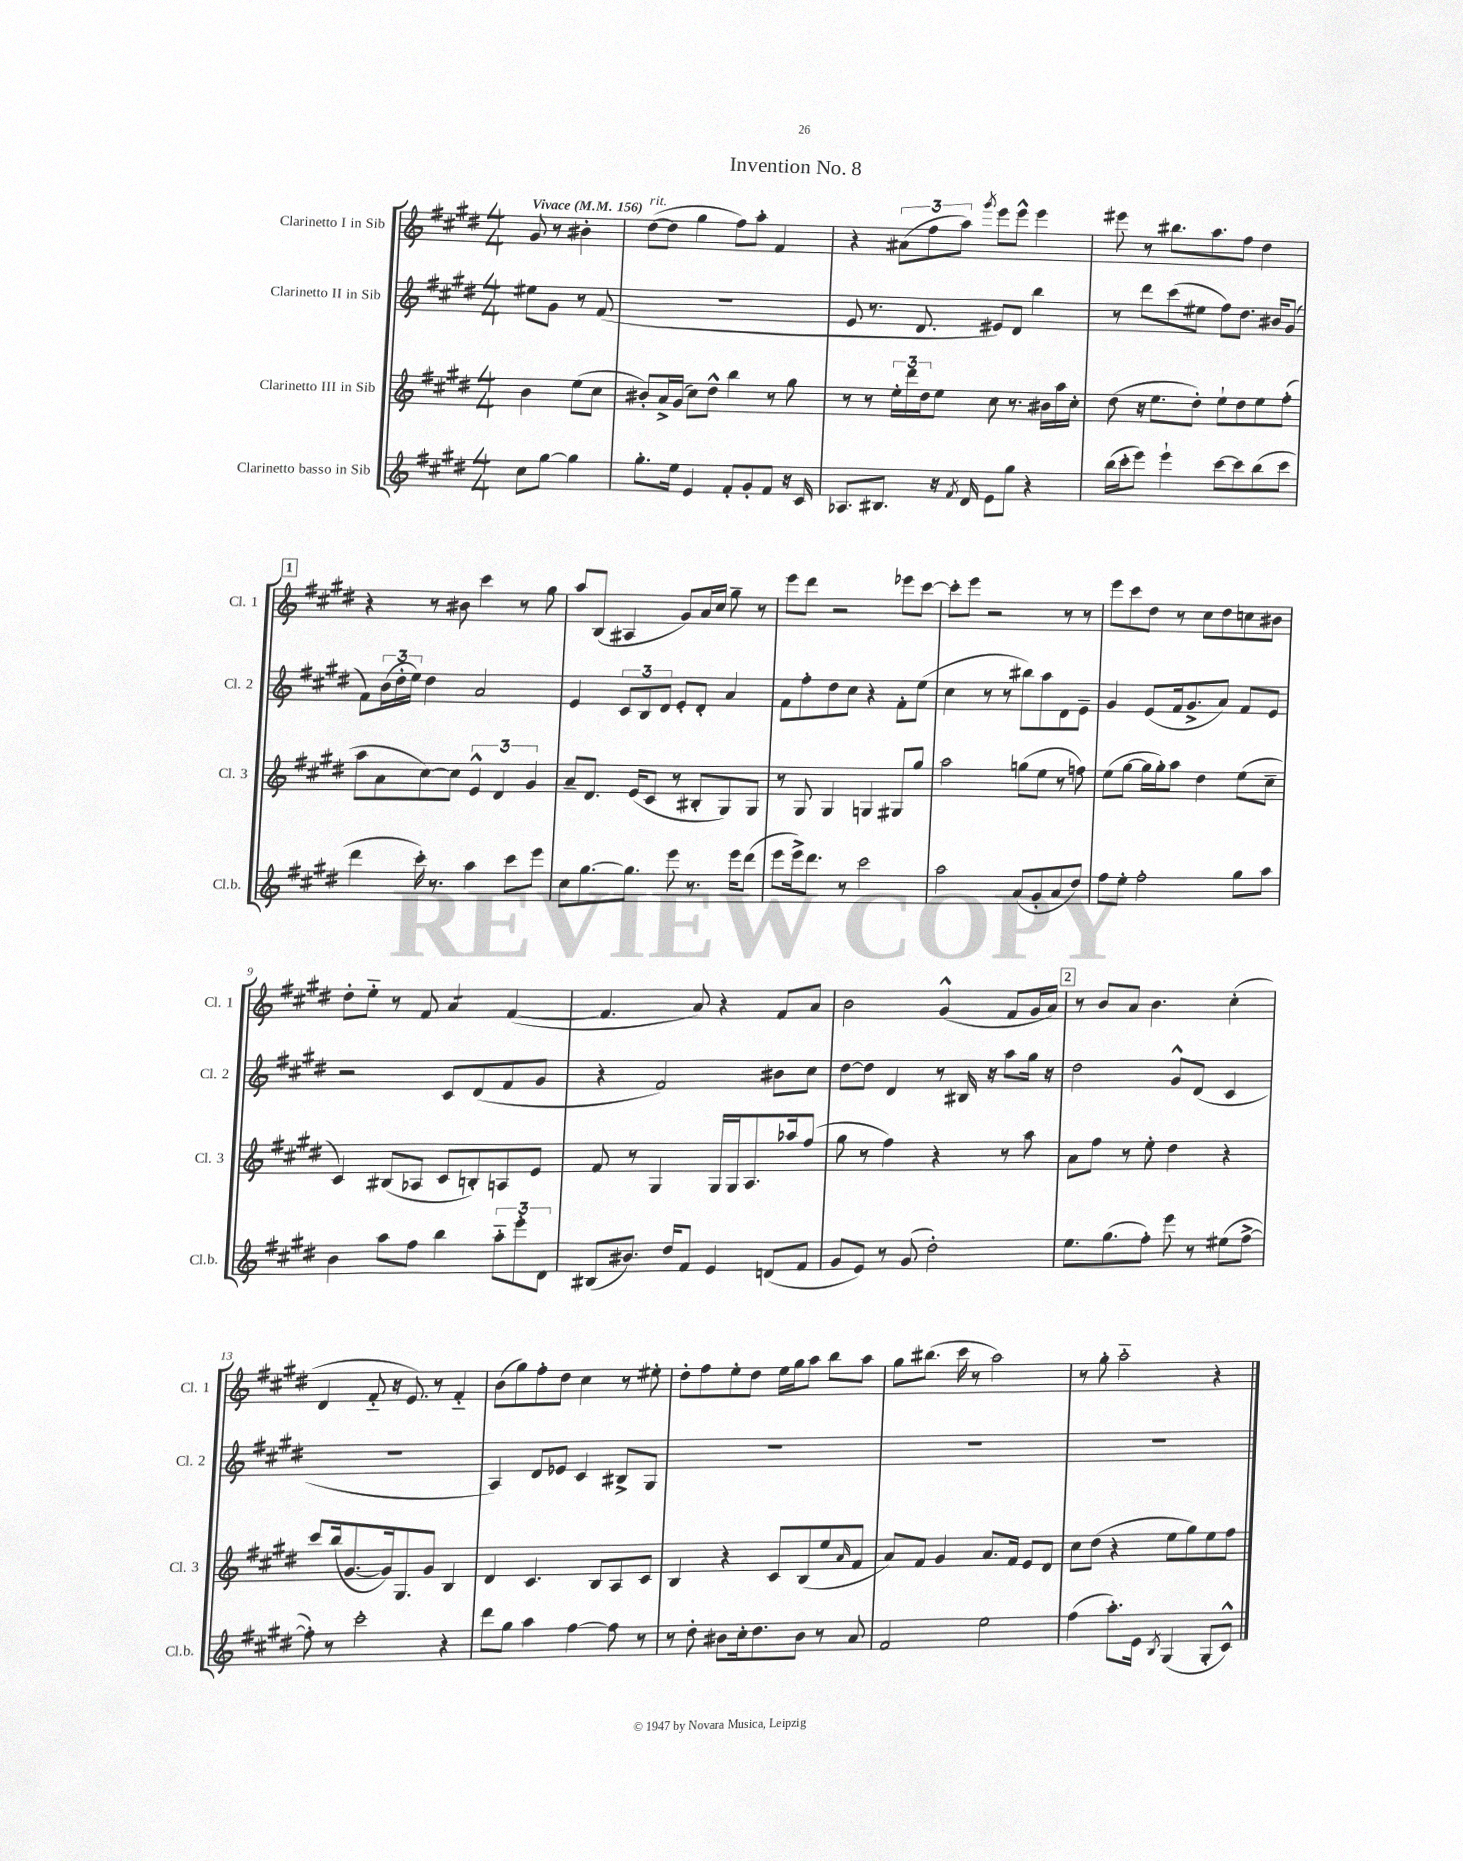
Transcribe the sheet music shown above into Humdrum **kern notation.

**kern	**kern	**kern	**kern
*part4	*part3	*part2	*part1
*staff4	*staff3	*staff2	*staff1
*I"Clarinetto basso in Sib	*I"Clarinetto III in Sib	*I"Clarinetto II in Sib	*I"Clarinetto I in Sib
*I'Cl.b.	*I'Cl. 3	*I'Cl. 2	*I'Cl. 1
*clefG2	*clefG2	*clefG2	*clefG2
*k[f#c#g#d#]	*k[f#c#g#d#]	*k[f#c#g#d#]	*k[f#c#g#d#]
*M4/4	*M4/4	*M4/4	*M4/4
*MM156	*MM156	*MM156	*MM156
=	=	=	=
!	!	!	!LO:TX:a:B:t=Vivace
8cc#\L	4b\	8ee#X\L	8g#/
[8gg#\J	.	8g#\J	8r
4gg#\]	(8ee\L	8r	4b#X'\
.	8cc#\J	(8f#/	.
=1	=1	=1	=1
!	!	!	!LO:TX:a:i:t=rit.
8.gg#'\L	8b#X'/L)	1r	([8dd#\L
.	16a^/L	.	8dd#\J]
16ee\Jk	(16g#/JJ	.	.
4e/	8cc#\L)	.	4gg#\
.	8dd#^^\J	.	.
8f#'/L	4bb\	.	8ff#\L)
8g#'/	.	.	8aa'\J
8f#/J	8r	.	4f#/
16r	8gg#\	.	.
16c#/	.	.	.
=2	=2	=2	=2
8.A-X/L	8r	8e/	4r
.	8r	8.r	.
8.B#X/J	.	.	.
.	24ee'\LL	.	(12a#X\L
.	24ddd#\	.	.
.	.	8.d#/	.
.	24dd#\J	.	12ff#\
16r	8ee\J	.	.
.	.	.	12aa\J)
8qf#/	.	.	.
16d#/	.	.	.
.	.	.	8qggg#/
8e\L	8cc#\	8e#X/L)	8eee\L
8gg#\J	8.r	8d#/J	8eee^^\J
4r	.	4bb\	4eee\
.	16b#X\LL	.	.
.	16aa\	.	.
.	16cc#'\JJ	.	.
=3	=3	=3	=3
(16bb\LL	(8dd#\	8r	8eee#X\
16ccc#'\J	.	.	.
8eee\J)	16r	8ddd#\L	8r
.	8.ee\L	.	.
4eee`\	.	(8ccc#\	8.bb#X\L
.	8dd#'\J)	8ee#X\J	.
.	.	.	8.aa\
[8ccc#\L	8ee`\L	8ff#\L)	.
8ccc#\]	8dd#\	8.dd#\J	8ff#\J
(8bb\	8ee\	.	4dd#\
.	.	16b#X/KL	.
8ccc#\J	(8ff#'\J	(8g#/J	.
!!LO:LB:g=z
!!LO:REH:place=s1:t=1
=4	=4	=4	=4
4ddd#\	8aa\L	8f#\L)	4r
.	8a\	(24b\L	.
.	.	24dd#'\	.
.	.	24ee\JJ)	.
16ccc#'\)	[8cc#\)	4dd#\	8r
8.r	.	.	.
.	8cc#\J]	.	8b#X\
4aa\	6e^^/	2a/	4ccc#\
.	6d#/	.	.
8ccc#\L	.	.	8r
.	6g#/	.	.
8eee\J	.	.	8gg#\
=5	=5	=5	=5
8cc#\L	8a~/L	4e/	8aa/L
[8.gg#\	8.d#/J	.	(8B/J
.	.	12c#/L	4A#X/
8.gg#\J]	(16e/KL	.	.
.	.	12B/	.
.	8c#/J	.	.
.	.	12d#/J	.
8eee\	8r	8e'/L	8g#/L)
8.r	8B#X'/L	8d#'/J	16a/L
.	.	.	16cc#/JJ
.	8G#/)	4a/	8gg#~\
16eee\KL	.	.	.
(8ddd#\J	8G#/J	.	8r
=6	=6	=6	=6
8eee\L	8r	8f#\L	8eee\L
16eee^\k)	8G#/	8ff#'\	8ddd#\J
8.ddd#\J	.	.	.
.	4G#/	8dd#\	2r
8r	.	8cc#\J	.
2ccc#\	4Gn/	4r	.
.	8G#X/L	8f#'\L	8eee-X\L
.	8gg#/J	(8ee\J	[8ccc#\J
=7	=7	=7	=7
2aa\	2aa\	4cc#\	8ccc#'\L]
.	.	.	8eee\J
.	.	8r	2r
.	.	8r	.
(8a/L	(8ggn\L	8bb#X\L)	.
8g#'/	8ee\J	8aa\	.
8a/	8r	8d#\	8r
8dd#/J)	8ffn\)	8e~\J	8r
=8	=8	=8	=8
8ff#\L	(8ee\L	4g#/	8eee\L
8ee'\J	[8gg#\J	.	8ccc#\
2ff#'\	16gg#\LL]	(8e/L	8dd#\J
.	16gg#'\J)	.	.
.	8aa\J	16f#/k	8r
.	.	8.g#^/	.
.	4dd#\	.	8cc#\L
.	.	8a/J)	8dd#\
8gg#\L	(8ee\L	8f#/L	8ccn\
8aa\J	8cc#~\J	8e/J	8b#X\J
!!LO:LB:g=z
=9	=9	=9	=9
4b\	4c#/)	2r	8dd#'\L
.	.	.	8ee\J
8aa\L	(8B#X/L	.	8r
8ff#\J	8A-X/J	.	8f#/
*	*	*	*tremolo
4bb\	8c#/L	8c#/L	8a/L
.	8Bn'/)	(8d#/	8a/J
*	*	*	*Xtremolo
12aa\L	8An/	8f#/	([4f#/
12eee'\	.	.	.
.	8e/J	8g#/J	.
12d#\J	.	.	.
=10	=10	=10	=10
(8B#X/L	8f#/	4r	4.f#/]
8.b#X/J)	8r	.	.
.	4G#/	2f#/)	.
16dd#/KL	.	.	.
8f#/J	.	.	8a/)
4e/	16G#/LL	.	4r
.	16G#/J	.	.
.	8.A/	.	.
(8dn/L	.	8b#X\L	8f#/L
.	16aa-X/k	.	.
8f#/J	(8ff#/J	8cc#\J	8a/J
=11	=11	=11	=11
8g#/L	8gg#\	[8dd#\L	2b\
8e/J)	8r	8dd#\J]	.
8r	4ff#\)	4d#/	.
(8g#/	.	.	.
2dd#'\)	4r	8r	(4g#^^/
.	.	16B#X/	.
.	.	16r	.
.	8r	8aa\L	8f#/L
.	8aa\	16gg#\Jk	16g#/L
.	.	16r	16a/JJ)
!!LO:REH:place=s1:t=2
=12	=12	=12	=12
8.ee\L	8a\L	2dd#\	8r
.	8ff#\J	.	8b/L
(8.gg#\	.	.	.
.	8r	.	8a/J
8ff#'\J)	8ee'\	.	4.b\
8eee\	4dd#\	8g#^^/L	.
8r	.	(8d#/J	.
(8ee#X\L	4r	4c#/	(4cc#'\
[8ff#^\J	.	.	.
!!LO:LB:g=z
=13	=13	=13	=13
8ff#'\])	8ccc#/L	1r	4d#/
8r	(16bb/k	.	.
.	[8.g#/	.	.
2ccc#'\	.	.	8f#/
.	16g#/k])	.	16r
.	8.G#/	.	8.e/)
.	8g#/J	.	8r
4r	4B/	.	4f#/
=14	=14	=14	=14
8ddd#\L	4d#/	4A/)	(8b\L
8gg#\J	.	.	8gg#\)
4aa\	4.c#/	8d#/L	8ff#'\
.	.	8e-X/J	8dd#\J
[4ff#\	.	4c#/	4cc#\
.	8B/L	.	.
8ff#\]	8A/	8B#X^/L	8r
8r	8c#/J	8G#/J	8ee#X'\
=15	=15	=15	=15
8r	4B/	1r	8dd#'\L
8dd#'\	.	.	8ff#\
8b#X\L	4r	.	8ee'\
16cc#'\k	.	.	8dd#\J
8.dd#\	.	.	.
.	8c#/L	.	16ee\LL
.	.	.	16gg#\J
8b#\J	(8B/	.	8aa\J
8r	8ee/	.	8bb\L
.	16qqa/	.	.
8a/	8f#/J	.	8aa\J
=16	=16	=16	=16
2f#/	8a/L)	1r	8gg#\L
.	8f#/J	.	(8.bb#X\J
.	4g#/	.	.
.	.	.	16ccc#\
.	.	.	8r
2ee\	8.a/L	.	2aa\)
.	16f#/Jk	.	.
.	8e/L	.	.
.	8d#/J	.	.
=17	=17	=17	=17
(4ff#\	8cc#\L	1r	8r
.	(8dd#\J	.	8gg#'\
8.aa'\L)	4r	.	2aa\
16e\Jk	.	.	.
8qB/	.	.	.
(4G#/	8ee\L	.	.
.	8gg#\)	.	.
8G#'/L	8ee\	.	4r
8c#^^/J)	8ff#\J	.	.
==	==	==	==
*-	*-	*-	*-
